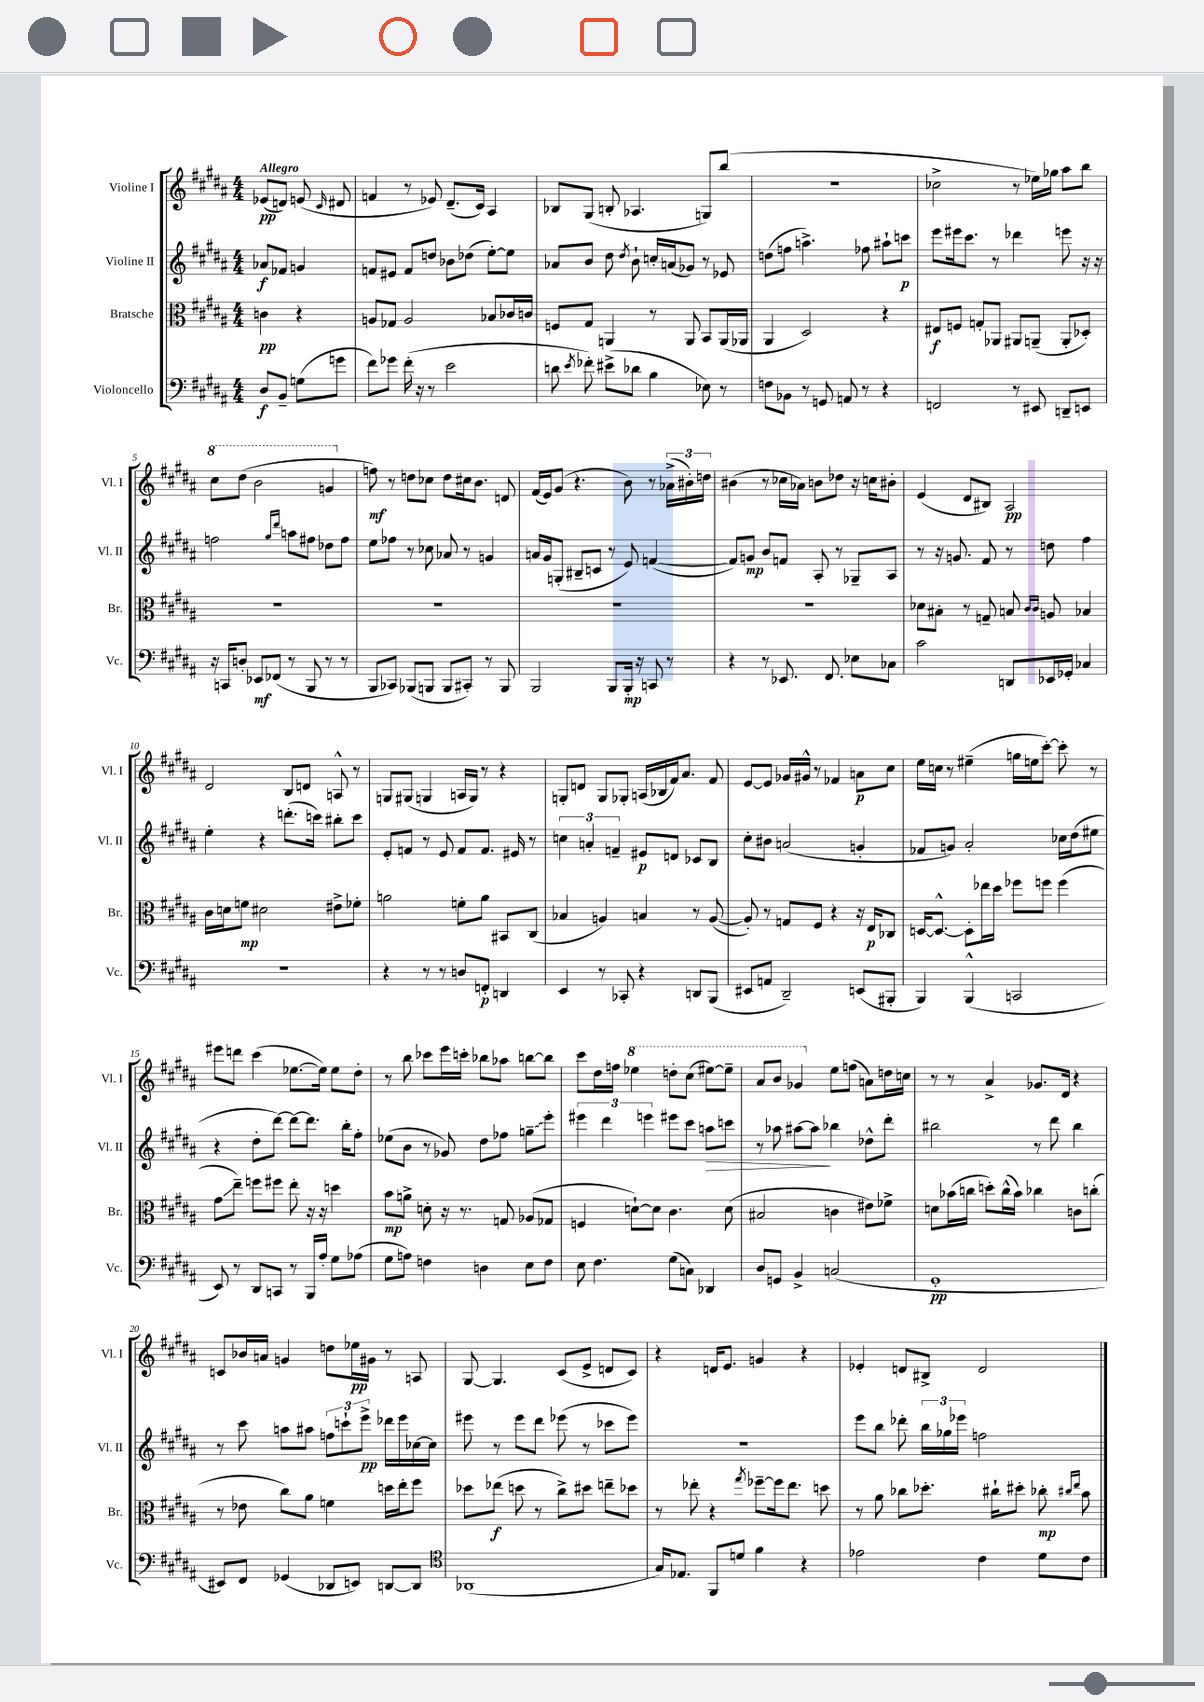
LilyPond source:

<<
\new StaffGroup <<
\new Staff = "s0" \with { instrumentName = "Violine I" shortInstrumentName = "Vl. I" } {
    \clef treble \key b \major \numericTimeSignature \time 4/4 \partial 2 \tempo "Allegro"
    \autoBeamOff ees'8[\pp( d'8]) e'8( \grace { cis'16 } dis'8 |
    f'4 r8 ees'8) dis'8.[--( cis'16]) ais4 |
    bes8[ gis8]( b8-. aes4. g8[) b''8]( |
    R1 |
    ces''2-> r8 ees''16[) ges''16] ais''8[ b''8] |
    \ottava #1 cis'''8[ dis'''8]( b''2 g''4 \ottava #0 |
    f''8\mf) r8 d''8[ ces''8] d''8[ cis''16 b'8.] d'8 |
    fis'16[( e'16) gis'8]( r4. b'8) r8 \tuplet 3/2 { aes'16[->( bis'16-.) d''16] } |
    bis'4( r8 ces''16[ aes'16]) b'8[ des''8] r16 c''16[ bis'8]-. |
    e'4( dis'8[ bis8]) ais2\pp |
    dis'2 b8[ d'8] a8-^ r8 |
    g8[ gis8]( g4 a16[ g16]) r8 r4 |
    g8[-. d'8] g8[ ges8]-. a16[( bes16 fis'16) ais'8.] fis'8 |
    e'8[~ e'8] ges'16[ gis'16]-^ r8 fes'4 a'8[\p cis''8] |
    e''16[ c''16] r8 eis''4--( g''16[ e''16 cis'''8]~-.) cis'''8-. r8 |
    eis'''8[ d'''8] cis'''4( ees''8.[~ ees''16]) ees''8[ dis''8]-. |
    r8 b''8 ces'''8[ e'''16 c'''16]-. bes''8[ aes''8] b''8[~ b''8] |
    cis'''8[ dis''16 f''16] \ottava #1 ees'''4 d'''8[-. cis'''8]( eis'''8[~) eis'''8]-- |
    ais''8[ b''8] ges''4 \ottava #0 e''8[ f''8]( a'8[) d''16 c''16] |
    r8 r8 ais'4-> ges'8.[ dis'16] r4 |
    c'8[ bes'16 a'16] g'4 d''8[ ees''16\pp gis'16] r8 a8 |
    gis8~ gis4. cis'8[( e'8]-> d'8[ cis'8]) |
    r4 d'16[ e'8.] g'4 r4 |
    ees'4-. d'8[ bis8]-> d'2 \bar "|." |
}
\new Staff = "s1" \with { instrumentName = "Violine II" shortInstrumentName = "Vl. II" } {
    \clef treble \key b \major \numericTimeSignature \time 4/4 \partial 2
    \autoBeamOff aes'8[\f fes'8] g'4 |
    f'8[ eis'8] f'8[ d''8] bes'8[ des''8]( e''8[~-.) e''8] |
    aes'8[ b'8] dis''8 \acciaccatura { dis''8 } b'8-! c''16[-. a'16( ges'8]) r8 ees'8 |
    d''8[( f''8] a''4.->) fes''8 ais''8[-! c'''8]\p |
    e'''8[ eis'''16 cis'''8.] r8 des'''4 e'''8 r16 r16 |
    f''2 \grace { gis''16[ dis'''16] } a''8[ fis''8] des''8[ fis''8] |
    e''8[ fes''8] r8 ces''8 aes'8 r8 g'4 |
    a'16[ gis'16 g8]-.( bis8[-- c'8] r8 e'8) f'4~( |
    f'8[) g'8]\mp b'8[ f'8] ais8-. r8 ges8[-- ais8] |
    r8 r16 g'8. fis'8 r8 d''8 fis''4 |
    e''4-. r4 d'''8.[-.( c'''16]) bis''8[-. c'''8] |
    e'8[-. f'8] r8 e'8 f'8[ f'8.] eis'16 r8 |
    \tuplet 3/2 { c''4 a'4-. f'4-- } eis'8[\p d'8] ces'8[ b8] |
    cis''8[-. bis'8] a'2( g'4-. |
    fes'8[ g'8]) ais'2-. ces''16[ dis''16( eis''8] |
    r4 dis''8[-. dis'''8]~) dis'''8[~ dis'''8.] b''16[-. fis''8]-. |
    ees''8[( b'8] r8 ges'8) dis''8[ fes''8] \once \override Glissando.style = #'zigzag g''8[--\glissando e'''8]-. |
    \tuplet 3/2 { eis'''4 dis'''4 e'''4 } eis'''8[ cis'''8] a''8[\> c'''8] |
    r8 aes''8 ais''8[~ ais''8]\! bes''4 des''8[-^ dis'''8]-. |
    bis''2 r8 dis'''8 bis''4 |
    r8 cis'''8 a''8[ ais''8] \tuplet 3/2 { f''8[ c'''8-! e'''8]->\pp } des'''16[ e'''16 ces''16~ ces''16] |
    eis'''8 r8 eis'''8[ dis'''8] ees'''8( r8 ces'''8[ ees'''8]) |
    r1 |
    e'''8[ b''8] des'''8-. \tuplet 3/2 { b''16[ ges''16 ees'''16] } f''2 \bar "|." |
}
\new Staff = "s2" \with { instrumentName = "Bratsche" shortInstrumentName = "Br." } {
    \clef alto \key b \major \numericTimeSignature \time 4/4 \partial 2
    \autoBeamOff c'4\pp r4 |
    a8[ ges8] a2 bes8[ ces'16 c'16] |
    f8[ gis8] a,4 r8 a,8 b,8[ a,16( aes,16] |
    ais,4 dis2) r4 |
    eis8[\f f8] g8[-. aes,8] ais,8[ a,8]--( a,8[-. des8]-.) |
    R1 |
    R1 |
    R1 |
    R1 |
    des'8[ bis8]-. r8 g8-- b8 \grace { cis'16[ cis'16] } a8 bes4 |
    cis'16[ d'16 f'8]\mp dis'2 eis'8[-> fes'8]-. |
    a'2 f'8[-. a'8] bis,8[ cis8]( |
    bes4 a4) b4 r8 a8~( |
    a8-.) r8 g8[ fis8] r4 r16 e16[\p ces8] |
    d16[~ d8.]~-^ d8[-. ees''16 dis''16] fes''8[ f''8] f''4( |
    gis'8[\glissando e''8]--) f''8[ fis''8] e''8-. r16 r16 d''4 |
    b'8[\mp a'8]-> d'8-. r16 r8. g8 aes8[( ges8] |
    f4 d'8[~-!) d'8] cis'4. d'8( |
    bis2 c'4 eis'8[) fes'8]-> |
    d'8[ bes'16( c''16] d''8[-.) c''16-^( bes'16]) ces''4 c'8[ c''8]-.( |
    r8 ees'8 cis''8[) ais'8] f'4 d''16[ e''16-. fis''8] |
    des''8[ ees''8]\f( d''8 r8 cis''8[->) dis''8] e''8[-- des''8] |
    r8 ees''8-. r4 \acciaccatura { gis''8 } fes''8[~-- fes''16 ees''8.] d''8 |
    r8 ais'8 ces''8[ des''8.]-. cis''16[-! dis''8]-. ces''8-.\mp \grace { cis''16[ e''16] } b'8 \bar "|." |
}
\new Staff = "s3" \with { instrumentName = "Violoncello" shortInstrumentName = "Vc." } {
    \clef bass \key b \major \numericTimeSignature \time 4/4 \partial 2
    \autoBeamOff dis8[\f b,8]-- g8[( g'8] |
    fis'8[) ges'8] fis'16-.( r16 r8 e'2 |
    d'8 \acciaccatura { e'8 } fes'8-.) eis'8[->( des'8] b4 ees8) r8 |
    f8[ bes,8] r8 g,8 a,8 r8 r4 |
    f,2 r8 eis,8 d,8[-- e,8] |
    r16 c,16[ d8]-. ees,8[\mf fes,8]( r8 b,,8 r8 r8 |
    b,,8[ ces,8]) bes,,8[( b,,8] b,,8[ cis,8]-.) r8 b,,8 |
    b,,2 b,,8[ b,,16]-.\mp r16 c,8 r8 |
    r4 r8 ees,8. fis,8. ees8[ ces8] |
    cis'2 d,8[ ees,16 ges,16]-. ces4 |
    R1 |
    r4 r8 r8 d8[ f,8]-.\p d,4 |
    e,4 r8 ces,8-. r4 d,8[ b,,8]( |
    eis,8[ a,8] dis,2--) e,8[( bis,,8]-. |
    b,,4) b,,4-^( c,2 |
    e,8) r8 dis,8[ c,8] r8 b,,16[ ais16]-. gis8[ aes8]( |
    gis8[ a8]) f4 d4 e8[ f8] |
    e8 fis4. gis8[( c8]) des,4 |
    dis8[ g,8] b,4-> c2( |
    gis,1-.\pp |
    eis,8[) fis,8] ges,4( des,8[ e,8]) d,8[~ d,8] |
    \clef tenor aes,1( |
    gis16[) ees8.] fis,8[ d'8] fis'4 r4 |
    ees'2 cis'4 dis'8[ cis'8] \bar "|." |
}
>>
>>
